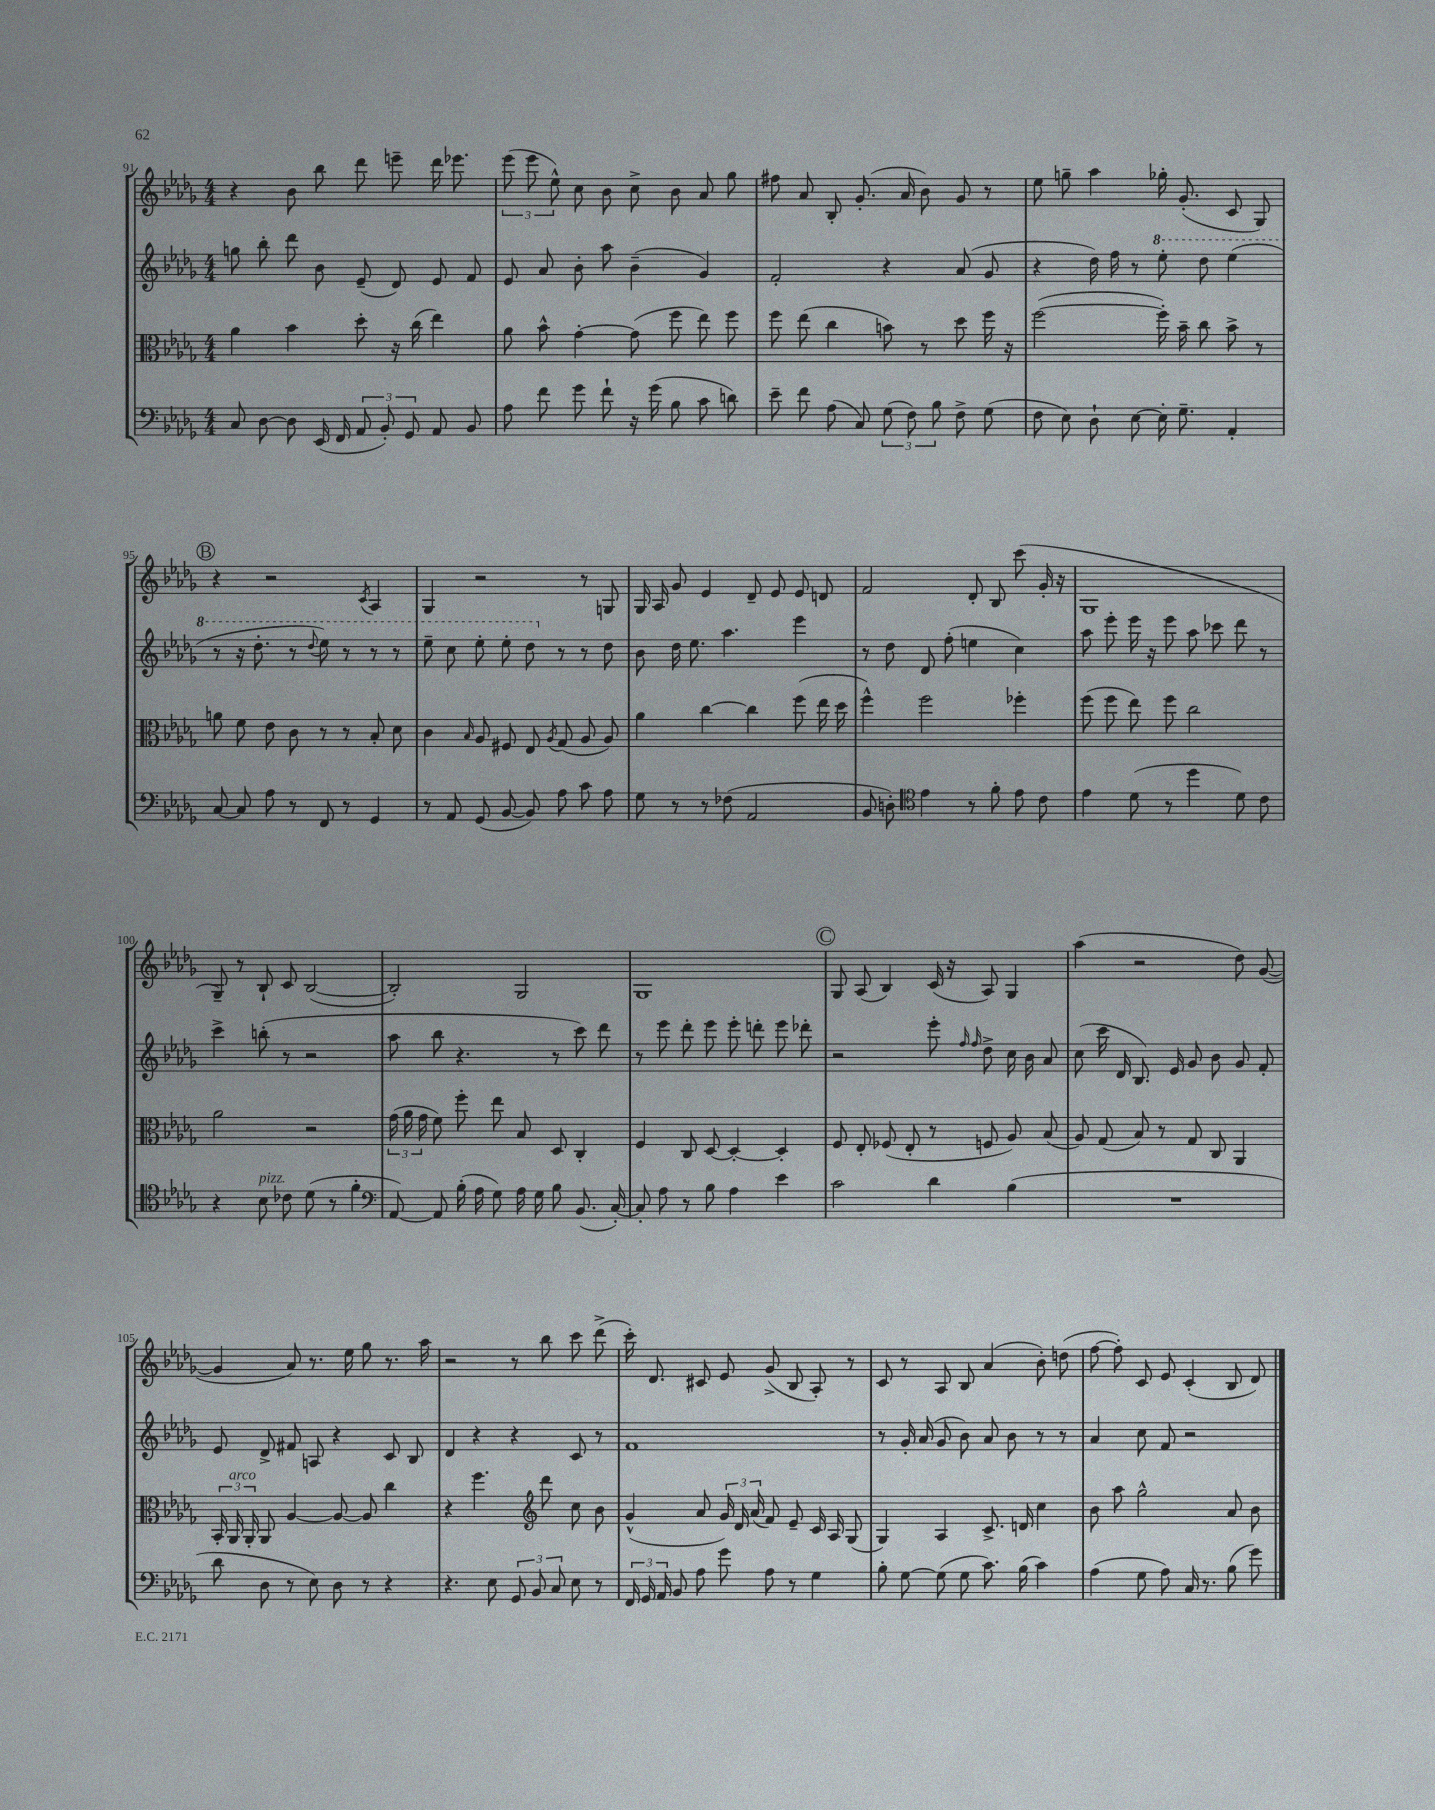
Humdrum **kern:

**kern	**kern	**kern	**kern
*staff4	*staff3	*staff2	*staff1
*clefF4	*clefC3	*clefG2	*clefG2
*k[b-e-a-d-g-]	*k[b-e-a-d-g-]	*k[b-e-a-d-g-]	*k[b-e-a-d-g-]
*M4/4	*M4/4	*M4/4	*M4/4
8C	4a-	8gg	4r
[8D-	.	8bb-'	.
8D-]	4b-	8ddd-	8b-
(16EE-	.	8b-	8bb-
16FF	.	.	.
12AA-	8dd-'	(8e-~	8ddd-
12BB-')	.	.	.
.	16r	8d-)	8eee~
12GG-	.	.	.
.	(16cc	.	.
8AA-	4ee-)	8e-	16ddd-
.	.	.	8.eee-
8BB-	.	8f	.
=	=	=	=
8A-	8a-	8e-	(12eee-
.	.	.	12eee-
8f	8b-^^	8a-	.
.	.	.	12ee-^^)
8g-	[4g-'	8b-'	8cc
8f`	.	8aa-	8b-
16r	(8g-]	(4b-~	8cc^
(16g-	.	.	.
8B-	8ff	.	8b-
8c	8ee-)	4g-)	8a-
8d)	8ff	.	8gg-
=	=	=	=
8e-~	8ff	2f'	8ff#
8f	(8ee-	.	8a-
(8A-	4cc	.	8B-'
8C)	.	.	(8.g-'
(12G-	8b)	4r	.
.	.	.	16a-
12F)	.	.	.
.	8r	.	8b-)
12B-	.	.	.
8F^	8dd-	(8a-	8g-
(8G-	16ff	8g-	8r
.	16r	.	.
=	=	=	=
8F	([2ff	4r	8ee-
8E-)	.	.	8gg~
8D-`	.	16dd-)	4aa-
.	.	16ff	.
[8E-	.	8r	.
16E-']	16ff'])	8eee-'	16gg-'
8.G-~	16b-~	.	(8.g-'
.	8cc	8ddd-	.
4AA-'	8b-^	(4eee-	8c
.	8r	.	8G-)
=	=	=	=
[8C	8a	8r	4r
8C]	8f	16r	.
.	.	8.ddd-'	.
8A-	8e-	.	2r
8r	8c	8r	.
.	.	8qqddd-	.
8FF	8r	8eee-)	.
8r	8r	8r	.
.	.	.	8qc
4GG-	8B-'	8r	4A-
.	8d-	8r	.
=	=	=	=
8r	4c	8eee-~	4G-
8AA-	.	8ccc	.
.	16qqB-	.	.
(8GG-	8A-	8eee-'	2r
[8BB-	8F#	8eee-'	.
8BB-])	8E-	8ddd-	.
.	8qA-	.	.
8A-	(8G-	8r	.
8c	8A-	8r	8r
8A-	8A-)	8dd-	8G
=	=	=	=
8G-	4a-	8b-	16G-
.	.	.	16A-
8r	.	16dd-	8g-
.	.	8.ee-	.
8r	[4cc	.	4e-
(8F-	.	4.aa-	.
2AA-	4cc]	.	8d-~
.	.	.	8e-
.	(8ff	4eee-	8e-
.	16ee-	.	8d
.	16dd-	.	.
=	=	=	=
8BB-	4ff^^)	8r	2f
8D')	.	8dd-	.
*clefC4	*	*	*
4e-	2ff	8d-	.
.	.	(8ff'	.
8r	.	4ee	8d-'
8f'	.	.	8B-
8e-	4ff-'	4cc)	(8ccc
8c	.	.	16g-'
.	.	.	16r
=	=	=	=
4e-	(8ff	8aa-	1G-
.	8ff	8eee-'	.
(8d-	8ee-)	16eee-	.
.	.	16r	.
8r	8ff	8eee-	.
4dd-	2cc	8aa-	.
.	.	8ccc-	.
8d-)	.	8ddd-	.
8c	.	8r	.
=	=	=	=
4r	2a-	4ccc^	8G-~)
.	.	.	8r
8B-	.	(8bb'	8B-`
8c-	.	8r	8c
(8d-	2r	2r	([2B-
8r	.	.	.
4f'	.	.	.
=	=	=	=
*clefF4	*	*	*
[8AA-)	(24g-	8aa-	2B-'])
.	24a-	.	.
.	24g-	.	.
8AA-]	8f)	8bb-	.
(16B-'	8ff'	4.r	.
16A-	.	.	.
8G-)	8ee-	.	.
16A-	8B-	.	2G-
16G-	.	.	.
8B-	8D-	8r	.
(8.BB-	4C'	8ccc)	.
.	.	8ddd-	.
[16C')	.	.	.
=	=	=	=
8C']	4F	8r	1G-
8A-	.	8eee-	.
8r	8C	8ddd-'	.
8B-	[8D-	8eee-	.
4A-	4D-'_	8eee-'	.
.	.	8ddd'	.
4e-	4D-']	8eee-	.
.	.	8ddd-'	.
=	=	=	=
2c	8F	2r	8G-
.	8E-'	.	(8A-
.	(8F-	.	4B-)
.	8E-'	.	.
4d-	8r	8eee-'	(16c
.	.	.	16r
.	.	16qqff	.
.	.	16qqff	.
.	8F	8dd-^	8A-)
(4B-	8A-)	16cc	4G-
.	.	16b-	.
.	(8B-	8a-	.
=	=	=	=
1r	8A-)	(8cc	(4aa-
.	(8G-	16ccc	.
.	.	16d-	.
.	8B-)	8.B-)	2r
.	8r	.	.
.	.	16e-	.
.	8G-	8g-	.
.	8C	8b-	.
.	4AA-	8g-	8dd-)
.	.	8f'	([8g-
=	=	=	=
8d-	24BB-'	8e-	4g-]
.	24AA-	.	.
.	24AA-'	.	.
8D-	8AA-	8d-^	.
8r	[4A-	8f#	8a-)
8E-)	.	8A	8.r
8D-	8A-_	4r	.
.	.	.	16ee-
8r	8A-]	.	8gg-
4r	4cc	8c	8.r
.	.	8B-	.
.	.	.	16aa-
=	=	=	=
4.r	4r	4d-	2r
.	4.ff	4r	.
8E-	.	.	.
12GG-	.	4r	8r
12BB-	.	.	.
*	*clefG2	*	*
.	8ddd-	.	8bb-
12C	.	.	.
8E-	8cc	8c	8ccc
8r	8b-	8r	(8ddd-^
=	=	=	=
24FF	(4g-^^	1f	16ccc')
24GG-	.	.	.
.	.	.	8.d-
24AA-	.	.	.
8BB-	.	.	.
8A-	8a-	.	8c#
8g-	24g-)	.	8e-
.	24d-	.	.
.	(24a-	.	.
8A-	8f)	.	(8g-^
8r	8e-~	.	8B-
4G-	16c	.	8A-')
.	16A-	.	.
.	(8G-	.	8r
=	=	=	=
8B-'	4G-)	8r	8c
[8G-	.	16g-'	8r
.	.	(16a-	.
(8G-]	4A-	8g-	8A-
8G-	.	8b-)	8B-
8.c)	8.c^	8a-	(4a-
.	.	8b-	.
(16B-	16d	.	.
4c)	4cc	8r	8b-')
.	.	8r	(8dd
=	=	=	=
(4A-	8b-	4a-	[8ff
.	8aa-	.	8ff'])
8G-	2gg-^^	8cc	8c
8A-)	.	8f	8e-
16C	.	2r	(4c'
8.r	.	.	.
(8B-	8a-	.	8B-
8g-)	8b-	.	8d-)
==	==	==	==
*-	*-	*-	*-
